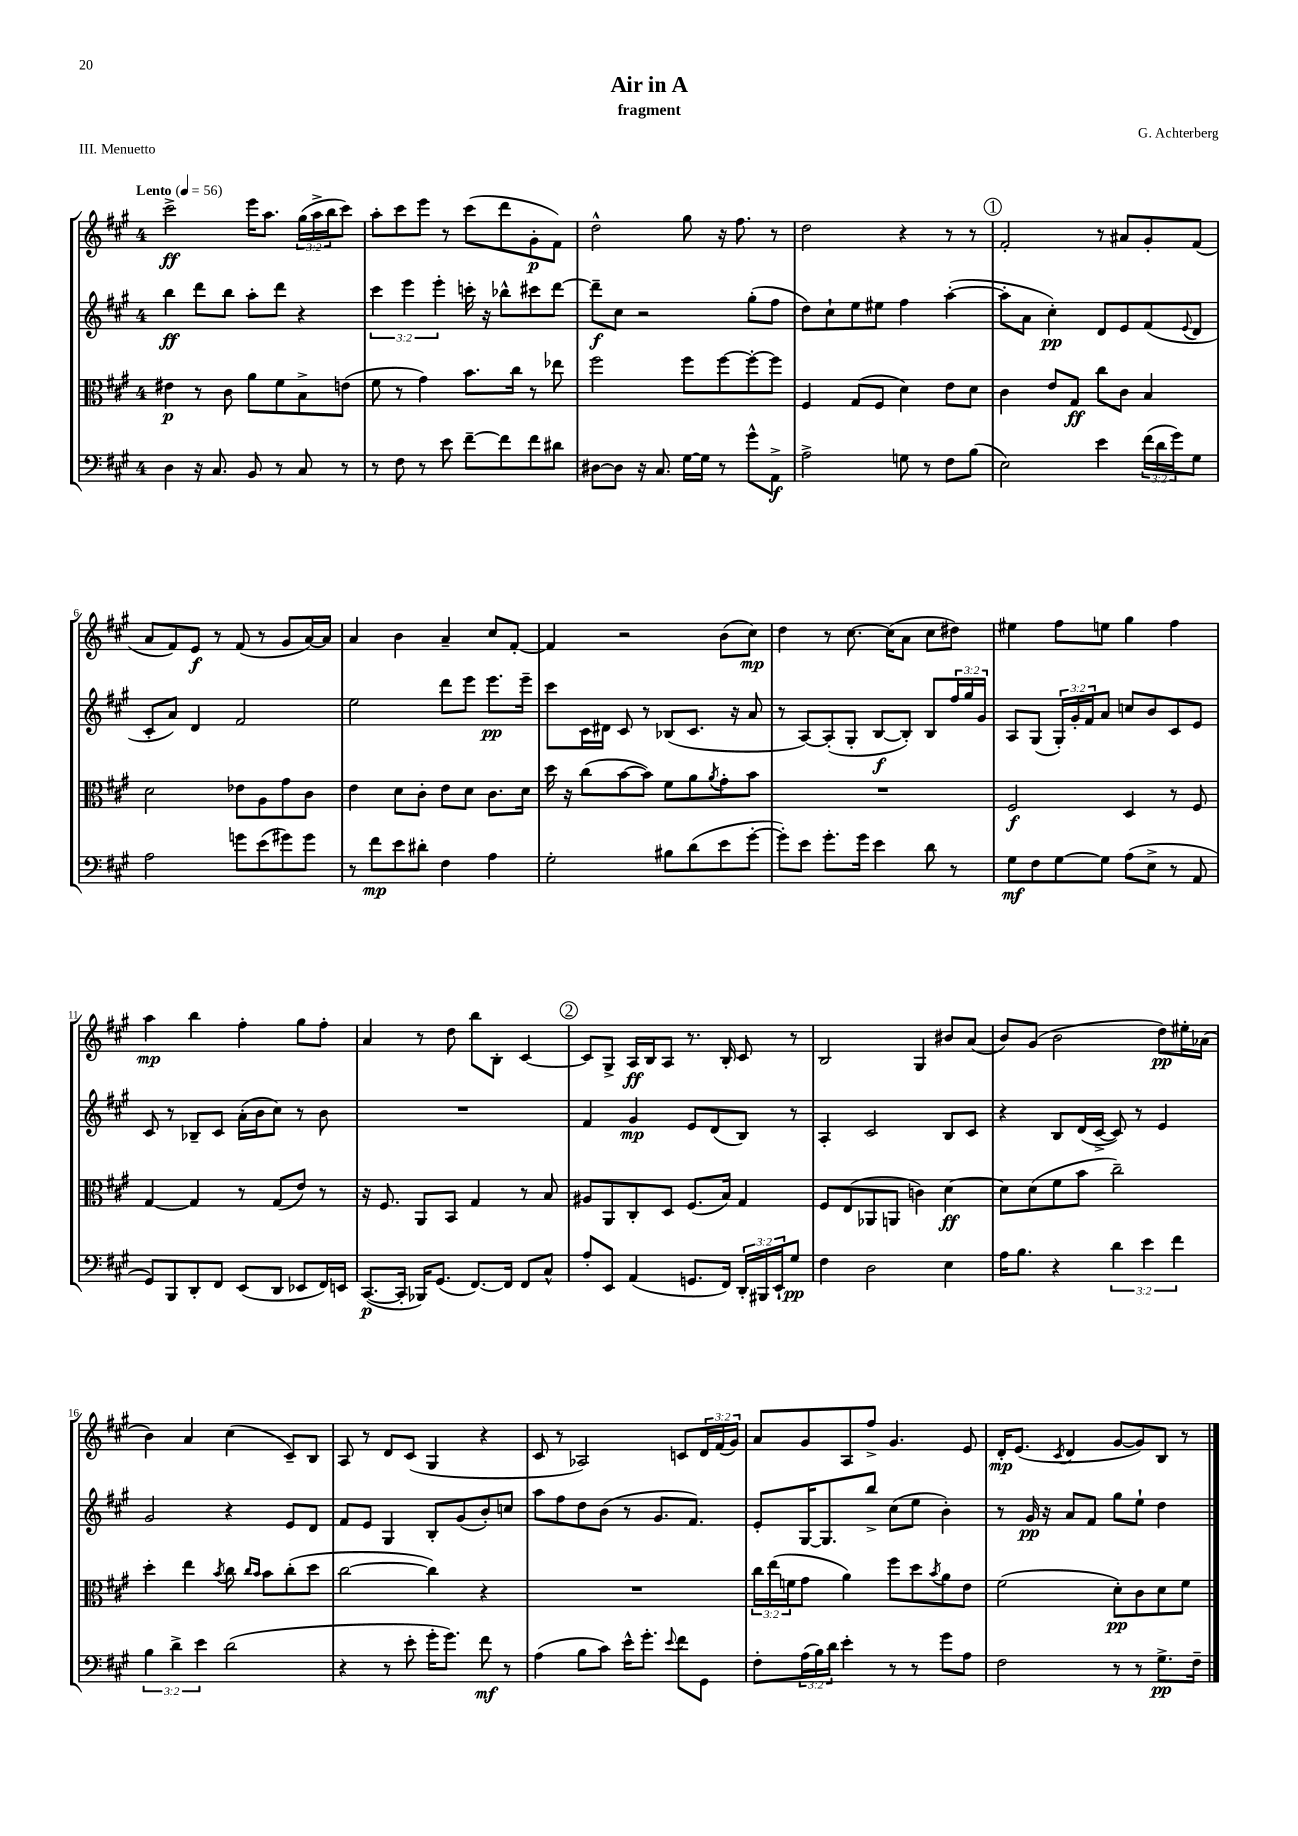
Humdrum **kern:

**kern	**dynam	**kern	**dynam	**kern	**dynam	**kern	**dynam
*part4	*part4	*part3	*part3	*part2	*part2	*part1	*part1
*staff4	*staff4	*staff3	*staff3	*staff2	*staff2	*staff1	*staff1
*clefF4	*	*clefC3	*	*clefG2	*	*clefG2	*
*k[f#c#g#]	*	*k[f#c#g#]	*	*k[f#c#g#]	*	*k[f#c#g#]	*
*M4/4	*	*M4/4	*	*M4/4	*	*M4/4	*
*MM56	*	*MM56	*	*MM56	*	*MM56	*
=1	=1	=1	=1	=1	=1	=1	=1
!	!	!	!	!	!	!LO:TX:a:B:t=Lento	!
4D\	.	4e#X\	p	4bb\	ff	2ccc#^\	ff
16r	.	8r	.	8ddd\L	.	.	.
8.C#/	.	.	.	.	.	.	.
.	.	8c#\	.	8bb\J	.	.	.
8BB/	.	8a\L	.	8aa'\L	.	16eee\KL	.
.	.	.	.	.	.	8.aa\J	.
8r	.	8f#\	.	8ddd\J	.	.	.
8C#/	.	8B^\	.	4r	.	(24gg#\LL	.
.	.	.	.	.	.	24aa^\	.
.	.	.	.	.	.	24bb\J	.
8r	.	(8en\J	.	.	.	8ccc#\J)	.
=2	=2	=2	=2	=2	=2	=2	=2
8r	.	8f#\	.	6ccc#\	.	8aa'\L	.
8F#\	.	8r	.	.	.	8ccc#\	.
.	.	.	.	6eee\	.	.	.
8r	.	4g#\)	.	.	.	8eee\J	.
.	.	.	.	6eee'\	.	.	.
8e\	.	.	.	.	.	8r	.
[8f#~\L	.	8.b\L	.	16cccn'\	.	(8ccc#\L	.
.	.	.	.	16r	.	.	.
8f#\]	.	.	.	8bb-X^^\L	.	8ddd\	.
.	.	16cc#\Jk	.	.	.	.	.
8f#\	.	8r	.	8ccc#X\	.	8g#'\	p
8d#X\J	.	8ee-X\	.	[8ddd\J	.	8f#\J)	.
=3	=3	=3	=3	=3	=3	=3	=3
[8D#X\L	.	2ff#\	.	8ddd~\L]	f	2dd^^\	.
8D#\J]	.	.	.	8cc#\J	.	.	.
16r	.	.	.	2r	.	.	.
8.C#/	.	.	.	.	.	.	.
[16G#\LL	.	8ff#\L	.	.	.	8gg#\	.
16G#\JJ]	.	.	.	.	.	.	.
8r	.	[8ff#\	.	.	.	16r	.
.	.	.	.	.	.	8.ff#\	.
8g#^^\L	.	8ff#'\_	.	(8gg#'\L	.	.	.
8AA^\J	f	8ff#\J]	.	8ff#\J	.	8r	.
=4	=4	=4	=4	=4	=4	=4	=4
2A^\	.	4F#/	.	8dd\L)	.	2dd\	.
.	.	.	.	8cc#`\	.	.	.
.	.	(8G#/L	.	8ee\	.	.	.
.	.	8F#/J	.	8ee#X\J	.	.	.
8Gn\	.	4d\)	.	4ff#\	.	4r	.
8r	.	.	.	.	.	.	.
8F#\L	.	8e\L	.	([4aa'\	.	8r	.
(8B\J	.	8d\J	.	.	.	8r	.
!!LO:REH:place=s1:t=1
=5	=5	=5	=5	=5	=5	=5	=5
2E\)	.	4c#\	.	8aa'\L]	.	2f#'/	.
.	.	.	.	8a\J	.	.	.
.	.	8e/L	.	4cc#'\)	pp	.	.
.	.	8G#/J	ff	.	.	.	.
4e\	.	8cc#\L	.	8d/L	.	8r	.
.	.	8c#\J	.	8e/	.	8a#X/L	.
(24f#\LL	.	4B/	.	(8f#/	.	8g#'/	.
24d\	.	.	.	.	.	.	.
24g#\J)	.	.	.	.	.	.	.
.	.	.	.	8qqe/	.	.	.
8G#\J	.	.	.	8d/J	.	(8f#/J	.
!!LO:LB:g=z
=6	=6	=6	=6	=6	=6	=6	=6
2A\	.	2d\	.	8c#'/L	.	8a/L	.
.	.	.	.	8a/J)	.	8f#/)	.
.	.	.	.	4d/	.	8e/J	f
.	.	.	.	.	.	8r	.
8gn\L	.	8e-X\L	.	2f#/	.	(8f#/	.
(8e\	.	8A\	.	.	.	8r	.
8g#X\)	.	8g#\	.	.	.	8g#/L	.
8g#\J	.	8c#\J	.	.	.	[16a/L)	.
.	.	.	.	.	.	16a/JJ]	.
=7	=7	=7	=7	=7	=7	=7	=7
8r	.	4e\	.	2ee\	.	4a/	.
8f#\L	mp	.	.	.	.	.	.
8e\	.	8d\L	.	.	.	4b\	.
8d#X'\J	.	8c#'\J	.	.	.	.	.
4F#\	.	8e\L	.	8ddd\L	.	4a~/	.
.	.	8d\J	.	8eee\J	.	.	.
4A\	.	8.c#\L	.	8.eee\L	pp	8cc#/L	.
.	.	.	.	.	.	[8f#'/J	.
.	.	16d\Jk	.	16eee~\Jk	.	.	.
=8	=8	=8	=8	=8	=8	=8	=8
2G#'\	.	16dd\	.	8ccc#\L	.	4f#/]	.
.	.	16r	.	.	.	.	.
.	.	(8cc#\L	.	16c#\L	.	.	.
.	.	.	.	16d#X\JJ	.	.	.
.	.	[8b\	.	8c#/	.	2r	.
.	.	8b\J])	.	8r	.	.	.
8B#X\L	.	8f#\L	.	(8B-X/L	.	.	.
(8d\	.	8a\	.	8.c#/J	.	.	.
.	.	8qa/	.	.	.	.	.
8e\	.	8g#'\	.	.	.	(8b\L	.
.	.	.	.	16r	.	.	.
[8g#'\J	.	8b\J	.	8a/	.	8cc#\J)	mp
=9	=9	=9	=9	=9	=9	=9	=9
8g#'\L])	.	1r	.	8r	.	4dd\	.
8e\J	.	.	.	[8A/L)	.	.	.
8.g#'\L	.	.	.	(8A'/]	.	8r	.
.	.	.	.	8G#'/J	.	[8.cc#\	.
16g#\Jk	.	.	.	.	.	.	.
4e\	.	.	.	[8B/L	f	.	.
.	.	.	.	.	.	(16cc#\KL]	.
.	.	.	.	8B'/J])	.	8a\J	.
8d\	.	.	.	8B/L	.	8cc#\L	.
8r	.	.	.	24ff#/L	.	8dd#X\J)	.
.	.	.	.	24gg#/	.	.	.
.	.	.	.	24g#/JJ	.	.	.
=10	=10	=10	=10	=10	=10	=10	=10
8G#\L	mf	2F#/	f	8A/L	.	4ee#X\	.
8F#\	.	.	.	(8G#/J	.	.	.
[8G#\	.	.	.	24G#'/LL)	.	8ff#\L	.
.	.	.	.	24g#'/	.	.	.
.	.	.	.	24f#/J	.	.	.
8G#\J]	.	.	.	8a/J	.	8een\J	.
(8A\L	.	4D/	.	8ccn/L	.	4gg#\	.
8E^\J	.	.	.	8b/	.	.	.
8r	.	8r	.	8c#/	.	4ff#\	.
8AA/	.	8F#/	.	8e/J	.	.	.
!!LO:LB:g=z
=11	=11	=11	=11	=11	=11	=11	=11
8GG#/L)	.	[4G#/	.	8c#/	.	4aa\	mp
8BBB/	.	.	.	8r	.	.	.
8DD'/	.	4G#/]	.	8B-X~/L	.	4bb\	.
8FF#/J	.	.	.	8c#/J	.	.	.
(8EE/L	.	8r	.	(16a'\LL	.	4ff#'\	.
.	.	.	.	16b\J	.	.	.
8DD/J	.	(8G#/L	.	8cc#\J)	.	.	.
8EE-X/L	.	8e/J)	.	8r	.	8gg#\L	.
16FF#/L)	.	8r	.	8b\	.	8ff#'\J	.
16EEn/JJ	.	.	.	.	.	.	.
=12	=12	=12	=12	=12	=12	=12	=12
([8.CC#/L	p	16r	.	1r	.	4a/	.
.	.	8.F#/	.	.	.	.	.
16CC#'/Jk]	.	.	.	.	.	.	.
16BBB-X/KL)	.	8AA/L	.	.	.	8r	.
(8.GG#/J	.	.	.	.	.	.	.
.	.	8BB/J	.	.	.	8dd\	.
[8.FF#/L)	.	4G#/	.	.	.	8bb\L	.
.	.	.	.	.	.	8B'\J	.
16FF#/Jk]	.	.	.	.	.	.	.
8FF#/L	.	8r	.	.	.	[4c#/	.
8C#^^/J	.	8B/	.	.	.	.	.
!!LO:REH:place=s1:t=2
=13	=13	=13	=13	=13	=13	=13	=13
8A'/L	.	8A#X/L	.	4f#/	.	8c#/L]	.
8EE/J	.	8AA/	.	.	.	8G#^/J	.
(4AA/	.	8C#'/	.	4g#/	mp	16A/LL	ff
.	.	.	.	.	.	16B/J	.
.	.	8D/J	.	.	.	8A/J	.
8.GGn/L	.	(8.F#/L	.	8e/L	.	8.r	.
.	.	.	.	(8d/	.	.	.
16FF#/Jk)	.	16B/Jk)	.	.	.	16B'/	.
24DD'/LL	.	4G#/	.	8B/J)	.	8c#/	.
24BBB#X/	.	.	.	.	.	.	.
24EE`/J	.	.	.	.	.	.	.
8G#/J	pp	.	.	8r	.	8r	.
=14	=14	=14	=14	=14	=14	=14	=14
4F#\	.	8F#/L	.	4A'/	.	2B/	.
.	.	(8E/	.	.	.	.	.
2D\	.	8AA-X/	.	2c#/	.	.	.
.	.	8AAn/J	.	.	.	.	.
.	.	4cn\)	.	.	.	4G#/	.
4E\	.	[4d\	ff	8B/L	.	8b#X/L	.
.	.	.	.	8c#/J	.	(8a/J	.
=15	=15	=15	=15	=15	=15	=15	=15
16A\KL	.	8d\L]	.	4r	.	8b/L)	.
8.B\J	.	.	.	.	.	.	.
.	.	(8d\	.	.	.	(8g#/J	.
4r	.	8f#\	.	8B/L	.	2b\	.
.	.	8b\J	.	(16d/L	.	.	.
.	.	.	.	[16c#^/JJ	.	.	.
6d\	.	2cc#~\)	.	8c#/])	.	.	.
.	.	.	.	8r	.	.	.
6e\	.	.	.	.	.	.	.
.	.	.	.	4e/	.	8dd\L)	pp
6f#\	.	.	.	.	.	.	.
.	.	.	.	.	.	16ee#X'\L	.
.	.	.	.	.	.	(16a-X\JJ	.
!!LO:LB:g=z
=16	=16	=16	=16	=16	=16	=16	=16
6B\	.	4dd'\	.	2g#/	.	4b\)	.
6d^\	.	.	.	.	.	.	.
.	.	4ee\	.	.	.	4a/	.
6e\	.	.	.	.	.	.	.
.	.	8qb/	.	.	.	.	.
(2d\	.	8cc#\	.	4r	.	(4cc#\	.
.	.	16qqcc#/LL	.	.	.	.	.
.	.	16qqb/JJ	.	.	.	.	.
.	.	8b\L	.	.	.	.	.
.	.	(8cc#'\	.	8e/L	.	8c#~/L)	.
.	.	8dd\J	.	8d/J	.	8B/J	.
=17	=17	=17	=17	=17	=17	=17	=17
4r	.	[2cc#\	.	8f#/L	.	8A/	.
.	.	.	.	8e/J	.	8r	.
8r	.	.	.	4G#/	.	8d/L	.
8e'\	.	.	.	.	.	(8c#/J	.
16g#'\KL	.	4cc#\])	.	8B'/L	.	4G#/	.
8.g#\J)	.	.	.	.	.	.	.
.	.	.	.	(8g#/	.	.	.
8f#\	mf	4r	.	8b'/)	.	4r	.
8r	.	.	.	8ccn/J	.	.	.
=18	=18	=18	=18	=18	=18	=18	=18
(4A\	.	1r	.	8aa\L	.	8c#/	.
.	.	.	.	8ff#\	.	8r	.
8B\L	.	.	.	8dd\	.	2A-X/)	.
8c#\J)	.	.	.	(8b\J	.	.	.
16e^^\KL	.	.	.	8r	.	.	.
8.g#'\J	.	.	.	.	.	.	.
.	.	.	.	8.g#/L	.	.	.
8qqe/	.	.	.	.	.	.	.
8f#\L	.	.	.	.	.	8cn/L	.
.	.	.	.	8.f#/J)	.	.	.
8GG#\J	.	.	.	.	.	24d/L	.
.	.	.	.	.	.	(24f#/	.
.	.	.	.	.	.	24g#/JJ)	.
=19	=19	=19	=19	=19	=19	=19	=19
8F#'\L	.	24cc#\LL	.	8e'/L	.	8a/L	.
.	.	(24ee\	.	.	.	.	.
.	.	24fn\J	.	.	.	.	.
(24A\L	.	8g#\J	.	[16G#/K	.	8g#/	.
24B\)	.	.	.	.	.	.	.
.	.	.	.	8.G#/]	.	.	.
24d\JJ	.	.	.	.	.	.	.
4e'\	.	4a\)	.	.	.	8A/	.
.	.	.	.	8bb^/J	.	8ff#^/J	.
8r	.	8ff#\L	.	(8cc#\L	.	4.g#/	.
8r	.	8dd\	.	8ee\J	.	.	.
.	.	8qb/	.	.	.	.	.
8g#\L	.	8a\	.	4b'\)	.	.	.
8A\J	.	8e\J	.	.	.	8e/	.
=20	=20	=20	=20	=20	=20	=20	=20
2F#\	.	(2f#\	.	8r	.	16d'/KL	mp
.	.	.	.	.	.	(8.e/J	.
.	.	.	.	16g#/	pp	.	.
.	.	.	.	16r	.	.	.
.	.	.	.	.	.	8qc#/	.
.	.	.	.	8a/L	.	4d/	.
.	.	.	.	8f#/J	.	.	.
8r	.	8d'\L)	pp	8gg#\L	.	[8g#/L	.
8r	.	8c#\	.	8ee`\J	.	8g#/])	.
8.G#^\L	pp	8d\	.	4dd\	.	8B/J	.
.	.	8f#\J	.	.	.	8r	.
16F#~\Jk	.	.	.	.	.	.	.
==	==	==	==	==	==	==	==
*-	*-	*-	*-	*-	*-	*-	*-
